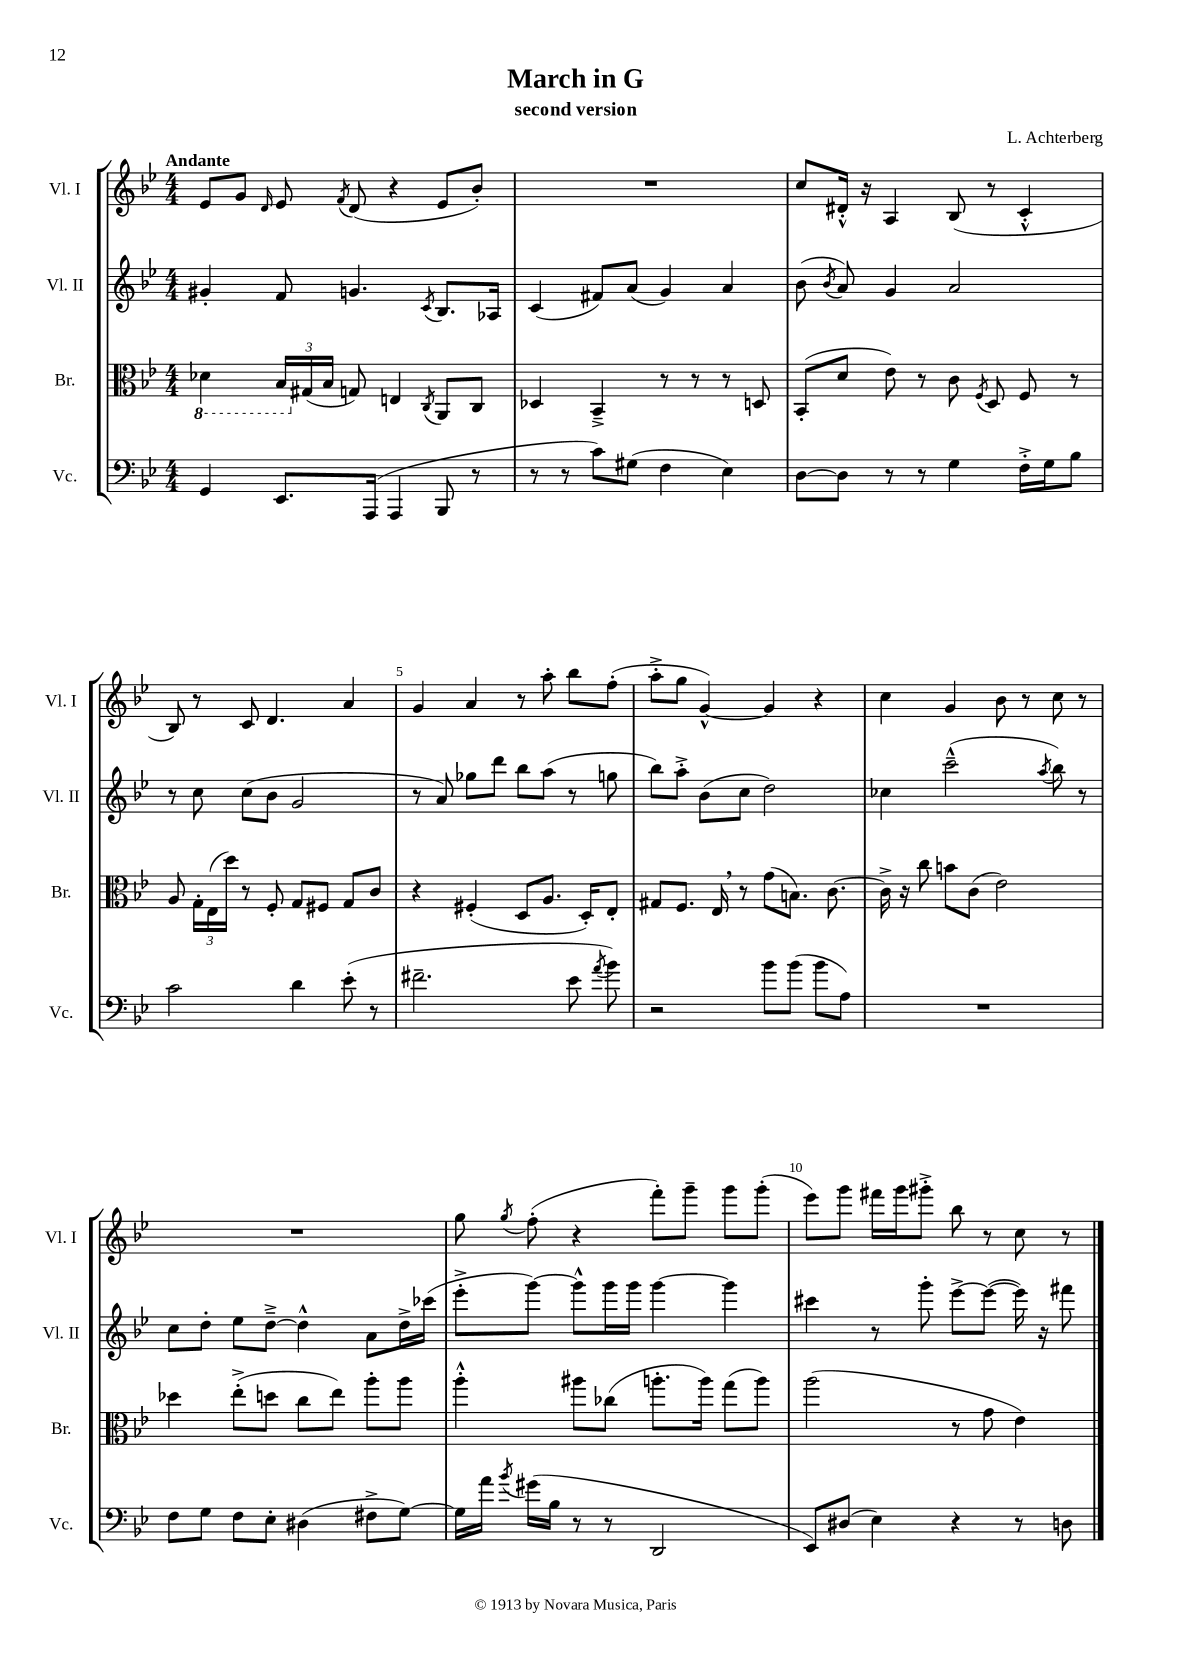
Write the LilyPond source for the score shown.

\header { title = "March in G" composer = "L. Achterberg" subtitle = "second version" }
<<
\new StaffGroup <<
\new Staff = "s0" \with { instrumentName = "Vl. I" shortInstrumentName = "Vl. I" } {
    \clef treble \key bes \major \numericTimeSignature \time 4/4 \tempo "Andante"
    \autoBeamOff ees'8[ g'8] \grace { d'16 } ees'8 \acciaccatura { f'8 } d'8( r4 ees'8[ bes'8]-.) |
    R1 |
    c''8[ dis'16]-.-^ r16 a4 bes8( r8 c'4-.-^ |
    bes8) r8 c'8 d'4. a'4 |
    g'4 a'4 r8 a''8-. bes''8[ f''8]-.( |
    a''8[-.-> g''8] g'4~-^) g'4 r4 |
    c''4 g'4 bes'8 r8 c''8 r8 |
    R1 |
    g''8 \acciaccatura { g''8 } f''8-.( r4 f'''8[-.) g'''8]-- g'''8[ g'''8]-.( |
    ees'''8[) g'''8] fis'''16[ g'''16 gis'''8]-.-> bes''8 r8 c''8 r8 \bar "|." |
}
\new Staff = "s1" \with { instrumentName = "Vl. II" shortInstrumentName = "Vl. II" } {
    \clef treble \key bes \major \numericTimeSignature \time 4/4
    \autoBeamOff gis'4-. f'8 g'4. \acciaccatura { c'8 } bes8.[ aes16] |
    c'4( fis'8[) a'8]( g'4) a'4 |
    bes'8( \acciaccatura { bes'8 } a'8) g'4 a'2 |
    r8 c''8 c''8[( bes'8] g'2 |
    r8 a'8) ges''8[ d'''8] bes''8[ a''8]( r8 g''8 |
    bes''8[) a''8]-.-> bes'8[( c''8] d''2) |
    ces''4 c'''2---^( \acciaccatura { a''8 } bes''8) r8 |
    c''8[ d''8]-. ees''8[ d''8]~---> d''4-^ a'8[ d''16-> ces'''16]( |
    ees'''8[-.-> g'''8]~) g'''8[-^ g'''16 g'''16] g'''4~ g'''4 |
    cis'''4 r8 g'''8-. ees'''8[~-> ees'''8]~( ees'''16) r16 fis'''8 \bar "|." |
}
\new Staff = "s2" \with { instrumentName = "Br." shortInstrumentName = "Br." } {
    \clef alto \key bes \major \numericTimeSignature \time 4/4
    \autoBeamOff \ottava #-1 des4 \tuplet 3/2 { bes,16[ \ottava #0 gis16( bes16] } g8) e4 \acciaccatura { c8 } a,8[ c8] |
    des4 bes,4---> r8 r8 r8 d8 |
    bes,8[-.( d'8] ees'8) r8 c'8 \acciaccatura { f8 } d8 f8 r8 |
    a8 \tuplet 3/2 { g16[-. ees16( d''16]) } r8 f8-. g8[ fis8] g8[ c'8] |
    r4 fis4-.( d8[ a8.] d16[-.) ees8]-. |
    gis8[ f8.] ees16 \breathe r8 g'8[( b8.]) c'8.~ |
    c'16-> r16 c''8 b'8[ c'8]( ees'2) |
    des''4 ees''8[-.->( d''8] c''8[ ees''8]) a''8[-. a''8] |
    a''4-.-^ ais''8[ ces''8]( a''8.[-. a''16]) g''8[( a''8]) |
    a''2( r8 g'8 ees'4) \bar "|." |
}
\new Staff = "s3" \with { instrumentName = "Vc." shortInstrumentName = "Vc." } {
    \clef bass \key bes \major \numericTimeSignature \time 4/4
    \autoBeamOff g,4 ees,8.[ a,,16]( a,,4 bes,,8 r8 |
    r8 r8 c'8[) gis8]( f4 ees4) |
    d8[~ d8] r8 r8 g4 f16[-.-> g16 bes8] |
    c'2 d'4 ees'8-.( r8 |
    fis'2.-- ees'8 \acciaccatura { a'8 } bes'8) |
    r2 bes'8[ bes'8]( bes'8[ a8]) |
    R1 |
    f8[ g8] f8[ ees8]-. dis4( fis8[-> g8]~) |
    g16[ a'16] \acciaccatura { bes'8 } gis'16[( bes16] r8 r8 d,2 |
    ees,8[) dis8]( ees4) r4 r8 d8 \bar "|." |
}
>>
>>
\layout { \context { \Score \override BarNumber.break-visibility = ##(#f #t #t) barNumberVisibility = #(every-nth-bar-number-visible 5) } }
